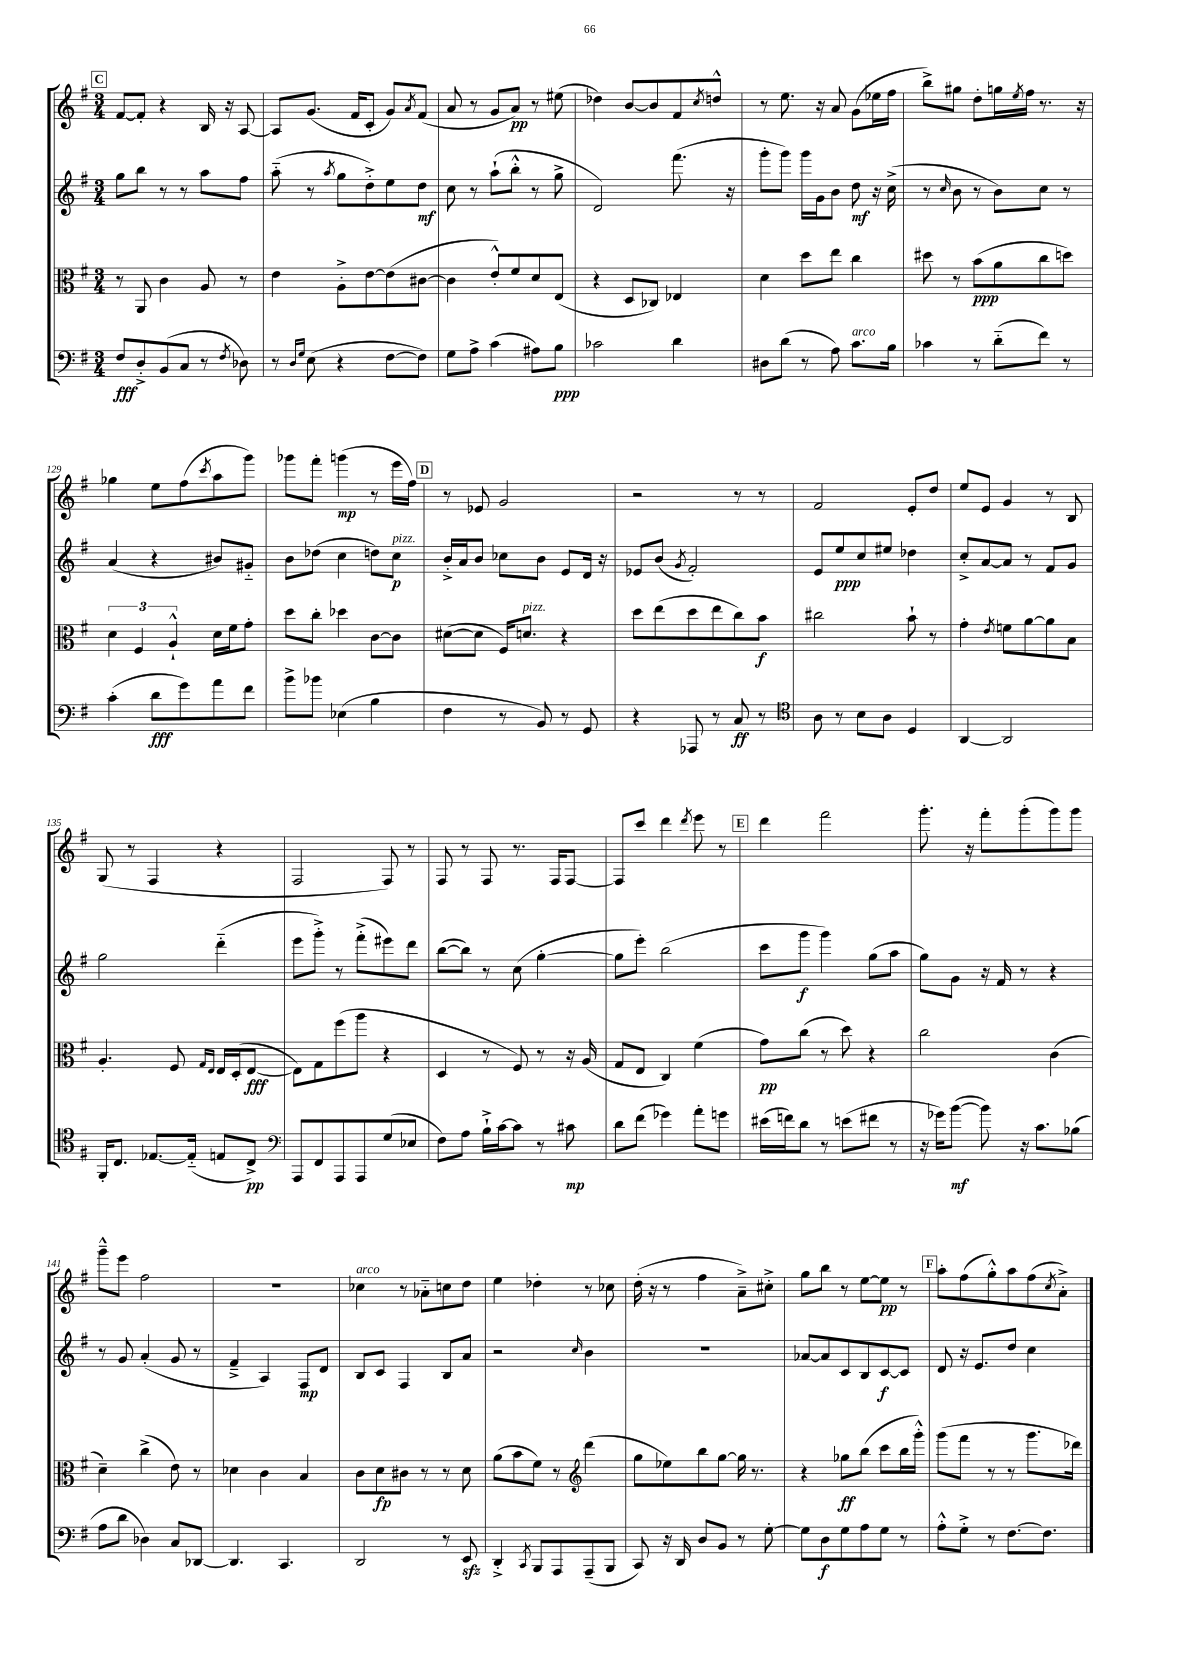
<<
\new StaffGroup <<
\new Staff = "s0" {
    \clef treble \key g \major \numericTimeSignature \time 3/4
    \mark \markup { \box "C" } fis'8~ fis'8-. r4 b16 r16 a8~ |
    a8 g'8.( fis'16 c'8-. g'8) \acciaccatura { a'8 } fis'8( |
    a'8 r8 g'8 a'8\pp) r8 eis''8( |
    des''4) b'8~ b'8 fis'8 \acciaccatura { c''8 } d''8-^ |
    r8 e''8. r16 a'8 g'8( ees''16 fis''16 |
    b''8->) gis''8 d''8-. g''16 \acciaccatura { e''8 } fis''16 r8. r16 |
    ges''4 e''8 fis''8( \acciaccatura { c'''8 } a''8 g'''8) |
    ges'''8 fis'''8-. g'''4\mp( r8 e'''16 fis''16) |
    \mark \markup { \box "D" } r8 ees'8 g'2 |
    r2 r8 r8 |
    fis'2 e'8-. d''8 |
    e''8 e'8 g'4 r8 b8 |
    g8( r8 fis4 r4 |
    fis2 fis8) r8 |
    fis8 r8 fis8 r8. fis16 fis8~ |
    fis8 c'''8 d'''4 \acciaccatura { d'''8 } e'''8 r8 |
    \mark \markup { \box "E" } d'''4 fis'''2 |
    g'''8.-. r16 fis'''8-. g'''8-.( g'''8) g'''8 |
    g'''8---^ e'''8 fis''2 |
    R2. |
    ces''4^\markup { \italic "arco" } r8 aes'8-_ c''8 d''8 |
    e''4 des''4-. r8 ces''8 |
    d''16-.( r16 r8 fis''4 a'8--->) cis''8-.-> |
    g''8 b''8 r8 e''8~ e''8\pp r8 |
    \mark \markup { \box "F" } a''8-. fis''8( g''8-.-^) a''8 fis''8( \acciaccatura { c''8 } a'8-.->) \bar "|." |
}
\new Staff = "s1" {
    \clef treble \key g \major \numericTimeSignature \time 3/4
    \mark \markup { \box "C" } g''8 b''8 r8 r8 a''8 fis''8 |
    a''8-_( r8 \acciaccatura { a''8 } g''8 d''8-.->) e''8 d''8\mf |
    c''8 r8 a''8-!( b''8-.-^ r8 g''8-> |
    d'2) fis'''8.( r16 |
    g'''8-. g'''8) g'''16 g'16 b'8 d''8\mf r16 c''16->( |
    r8 \grace { c''16 } b'8 r8 b'8) c''8 r8 |
    a'4( r4 bis'8) gis'8-_ |
    b'8 des''8( c''4 d''8) c''8\p^\markup { \italic "pizz." } |
    \mark \markup { \box "D" } b'16-.-> a'16 b'8 ces''8 b'8 e'8 d'16 r16 |
    ees'8 b'8( \acciaccatura { g'8 } fis'2-.) |
    e'8 e''8\ppp c''8 eis''8 des''4 |
    c''8-.-> a'8~ a'8 r8 fis'8 g'8 |
    g''2 d'''4-_( |
    e'''8 g'''8-.->) r8 fis'''8-.->( eis'''8) d'''8 |
    b''8~( b''8) r8 c''8( g''4~-. |
    g''8 e'''8-.) b''2( |
    \mark \markup { \box "E" } c'''8 g'''8\f g'''4) g''8( a''8 |
    g''8) g'8 r16 fis'16 r8 r4 |
    r8 g'8 a'4-.( g'8 r8 |
    fis'4---> a4) fis8\mp d'8 |
    b8 c'8 fis4 b8 a'8 |
    r2 \grace { c''16 } b'4 |
    R2. |
    aes'8~ aes'8 c'8 b8 c'8~\f c'8 |
    \mark \markup { \box "F" } d'8 r16 e'8. d''8 c''4 \bar "|." |
}
\new Staff = "s2" {
    \clef alto \key g \major \numericTimeSignature \time 3/4
    \mark \markup { \box "C" } r8 a,8 c'4 a8 r8 |
    e'4 a8-.-> e'8~ e'8( cis'8~ |
    cis'4 e'8-.-^) fis'8 d'8 e8( |
    r4 d8 ces8) ees4 |
    d'4 d''8 e''8 c''4 |
    dis''8 r8 b'8\ppp( a'8 c''8 d''8) |
    \tuplet 3/2 { d'4 fis4 a4-!-^ } d'16 fis'16 g'8-. |
    d''8 c''8-. des''4 c'8~ c'8 |
    \mark \markup { \box "D" } dis'8~( dis'8 fis16) d'8.^\markup { \italic "pizz." } r4 |
    d''8 e''8( d''8 e''8 c''8) b'8\f |
    cis''2 b'8-! r8 |
    g'4-. \acciaccatura { e'8 } f'8 a'8~ a'8 b8 |
    a4.-. fis8 \grace { g16 e16 } e16 d16-.( e8~\fff |
    e8) g8 fis''8( a''8 r4 |
    d4 r8 fis8) r8 r16 a16( |
    g8 e8 c4) fis'4( |
    \mark \markup { \box "E" } g'8\pp) c''8( r8 d''8) r4 |
    c''2 c'4( |
    d'4--) c''4->( e'8) r8 |
    des'4 c'4 b4 |
    c'8 d'8\fp cis'8 r8 r8 d'8 |
    a'8( b'8 fis'8) r8 \clef treble d'''4( |
    g''8 ees''8) b''8 g''8~ g''16 r8. |
    r4 ges''8\ff b''8( c'''8 b''16 g'''16-.-^) |
    \mark \markup { \box "F" } g'''8( fis'''8 r8 r8 g'''8. des'''16) \bar "|." |
}
\new Staff = "s3" {
    \clef bass \key g \major \numericTimeSignature \time 3/4
    \mark \markup { \box "C" } fis8\fff d8-.-> b,8( c8 r8 \acciaccatura { fis8 } des8) |
    r8 \grace { d16 g16 } e8( r4 fis8~ fis8) |
    g8 a8-> c'4( ais8) b8\ppp |
    ces'2 d'4 |
    dis8 d'8( r8 a8) c'8.^\markup { \italic "arco" } b16 |
    ces'4 r8 d'8-_( fis'8) r8 |
    c'4-.( d'8\fff g'8) a'8 fis'8 |
    b'8-> bes'8 ees4( b4 |
    \mark \markup { \box "D" } fis4 r8 b,8) r8 g,8 |
    r4 aes,,8 r8 c8\ff r8 |
    \clef tenor a8 r8 b8 a8 d4 |
    a,4~ a,2 |
    fis,16-. c8. ees8.~ ees16-_( e8 c8->\pp) |
    \clef bass a,,8 fis,8 a,,8 a,,8 g8( ees8 |
    fis8) a8 b16-!-> c'16~ c'8 r8 cis'8\mp |
    d'8 fis'8( ges'4) a'8-. g'8 |
    \mark \markup { \box "E" } eis'16( f'16) d'8 r8 e'8( fis'8 r8 |
    r16 ges'16) b'8~\mf( b'8) r16 c'8. bes8( |
    a8 d'8 des4) c8 des,8~ |
    des,4. c,4. |
    d,2 r8 e,8\sfz |
    d,4-.-> \acciaccatura { c,8 } b,,8 a,,8 a,,8--( b,,8 |
    c,8) r16 d,16 d8 b,8 r8 g8~-. |
    g8 d8\f g8 a8 g8 r8 |
    \mark \markup { \box "F" } a8-.-^ g8-.-> r8 fis8.~ fis8. \bar "|." |
}
>>
>>
\layout { \context { \Score currentBarNumber = #123 } }
